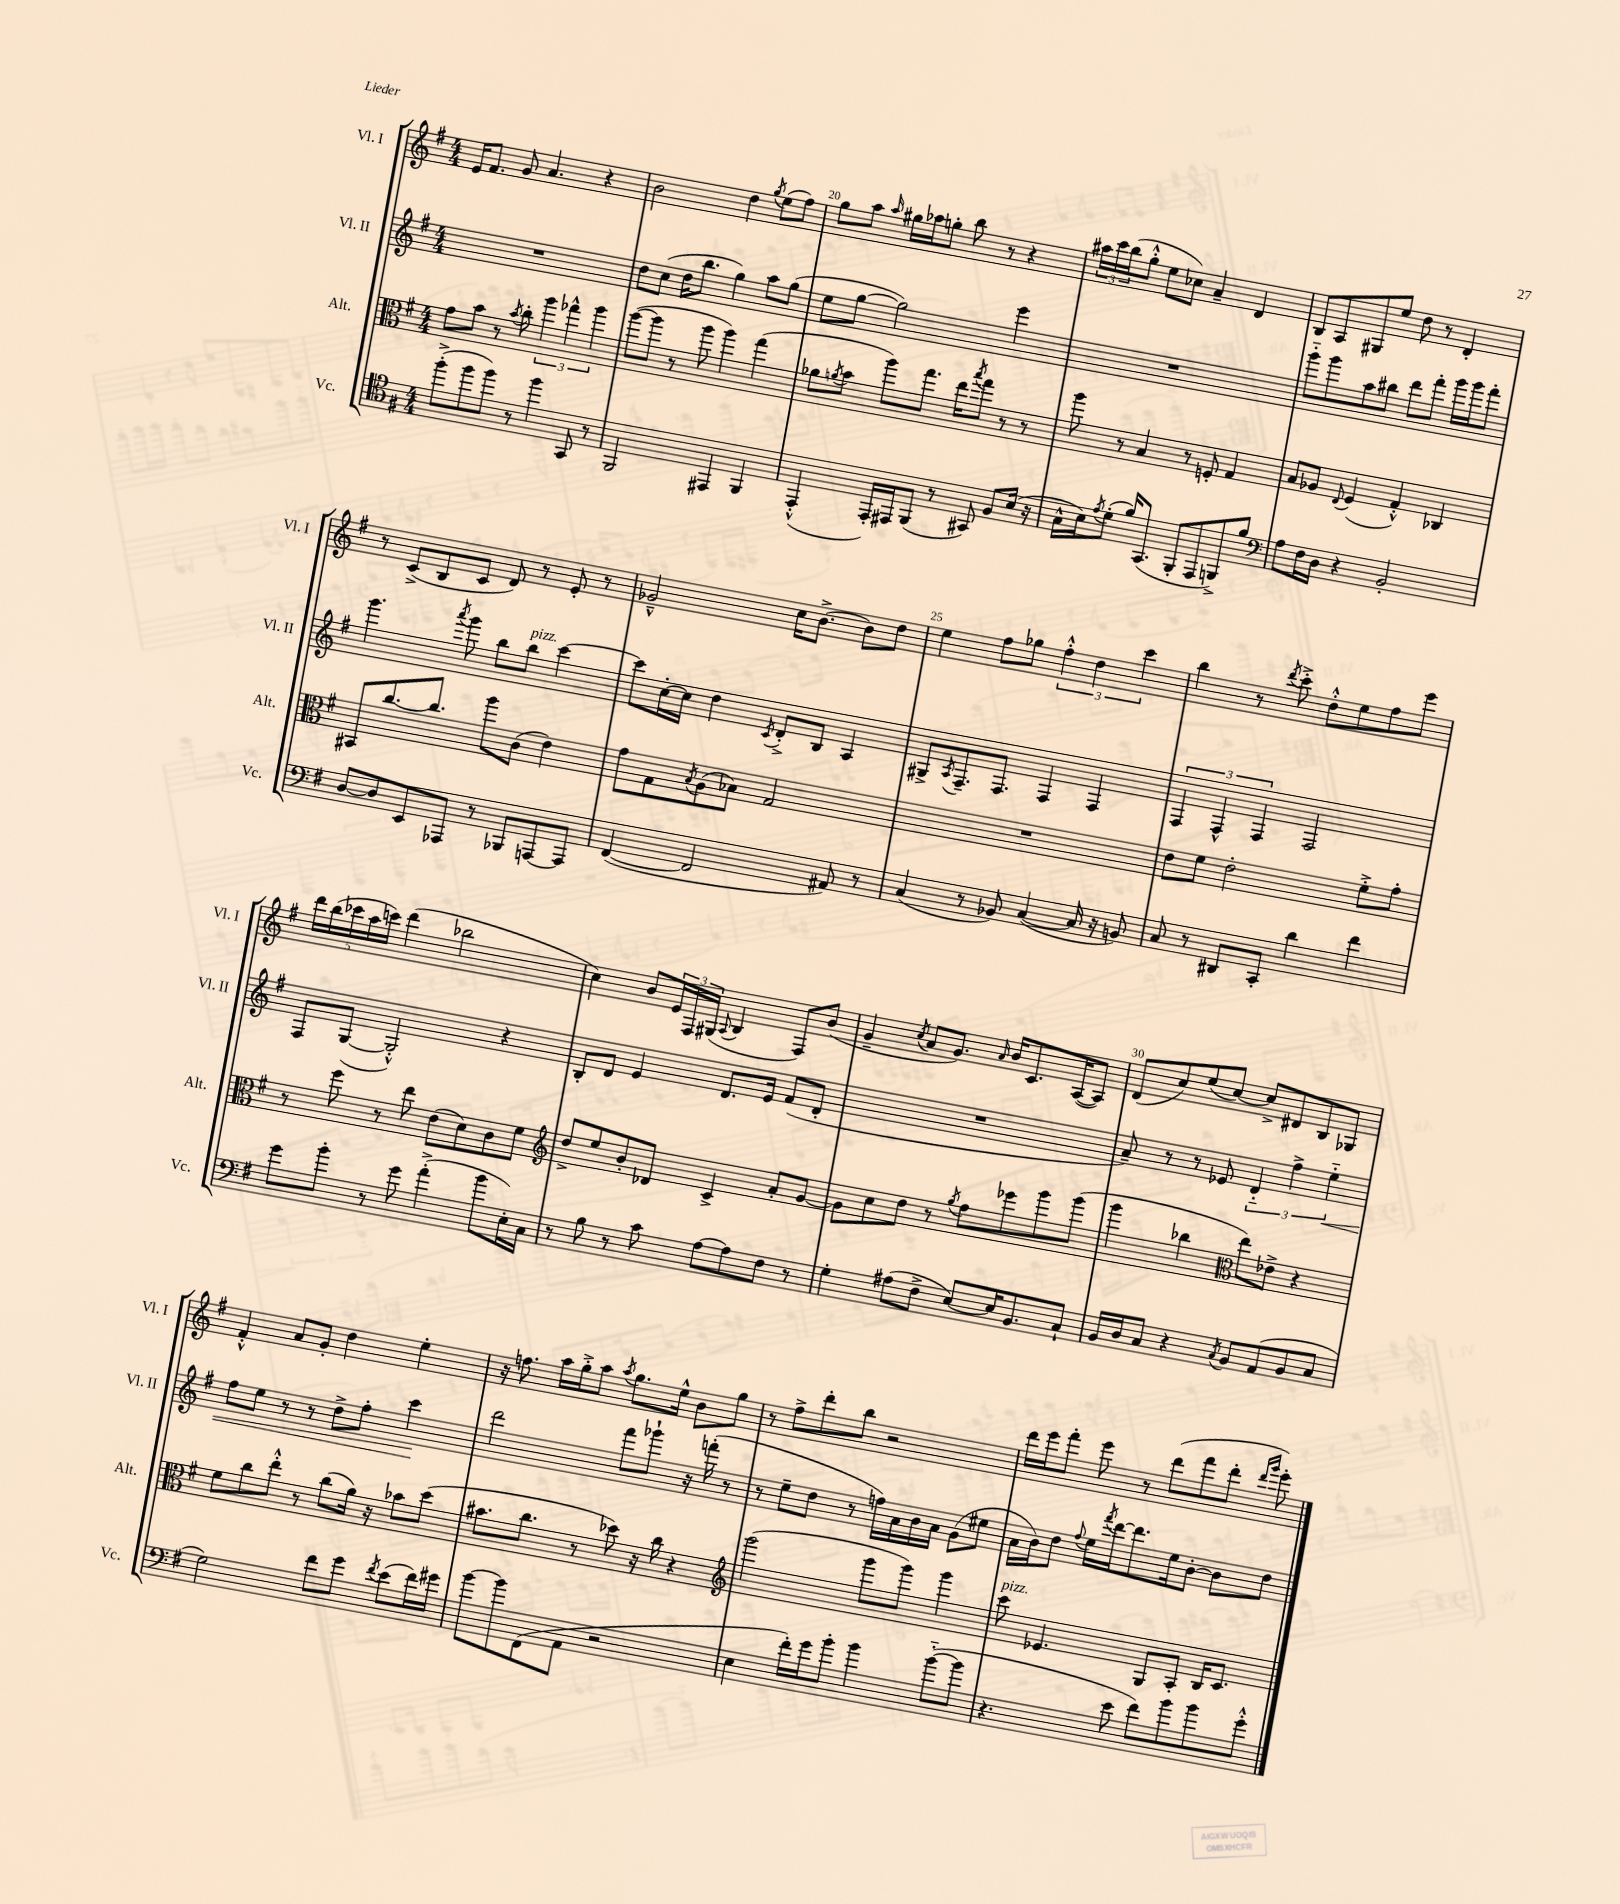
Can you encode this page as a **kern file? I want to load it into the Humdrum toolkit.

**kern	**kern	**kern	**dynam	**kern
*part4	*part3	*part2	*part2	*part1
*staff4	*staff3	*staff2	*staff2	*staff1
*I"Vc.	*I"Alt.	*I"Vl. II	*	*I"Vl. I
*I'Vc.	*I'Alt.	*I'Vl. II	*	*I'Vl. I
*clefC4	*clefC3	*clefG2	*	*clefG2
*k[f#]	*k[f#]	*k[f#]	*	*k[f#]
*M4/4	*M4/4	*M4/4	*	*M4/4
=18	=18	=18	=18	=18
(8ff#'^\L	8g\L	1r	.	16e/KL
.	.	.	.	8.f#/J
8ff#\	8b\J	.	.	.
8ff#\J)	8r	.	.	8g/
.	8qb/	.	.	.
8r	8cc'\	.	.	4.a/
4ff#\	6aa\	.	.	.
.	6gg-X^^\	.	.	.
8GG/	.	.	.	4r
.	6aa\	.	.	.
8r	.	.	.	.
=19	=19	=19	=19	=19
2FF#/	([8aa\L	8dd\L	.	2b\
.	8aa\J]	(8cc\J	.	.
.	8r	16dd\KL	.	.
.	.	8.bb\J	.	.
.	8aa\	.	.	.
4EE#X/	4aa\)	4gg\)	.	4dd\
.	.	.	.	8qgg/
4FF#/	(4gg\	8aa\L	.	(8ee\L
.	.	(8gg\J	.	8ff#\J)
=20	=20	=20	=20	=20
(4EE'^^/	8a-X\L	8ee\L	.	8gg\L
.	8qan/	.	.	.
.	8b\J	[8gg\J	.	8aa\J
.	.	.	.	16qqaa/
16EE'/LL)	8aa\L)	2gg\])	.	16gg#X\LL
16EE#X/J	.	.	.	16aa-X\J
(8FF#/J	8.gg\J	.	.	8ggn'\J
8r	.	.	.	8bb\
.	16ee\KL	.	.	.
.	8qbb/	.	.	.
8GG#X/)	8gg\J	.	.	8r
8F#/L	8r	4eee\	.	4r
(16B/Jk	8r	.	.	.
16r	.	.	.	.
=21	=21	=21	=21	=21
16G^^\LL	8aa\	1r	.	24aa#X\LL
.	.	.	.	24ccc\
16B\J)	.	.	.	.
.	.	.	.	(24bb\J
8qe/	.	.	.	.
(8d'\J	8r	.	.	8gg'^^\J
16f#/KL)	4B/	.	.	8ee\L
(8.GG/J	.	.	.	.
.	.	.	.	8cc-X\J)
8FF#'/L	8r	.	.	4a~/
8EE/	8Fn'/	.	.	.
8FFn^/)	4G/	.	.	4d/
8f#/J	.	.	.	.
=22	=22	=22	=22	=22
*clefF4	*	*	*	*
8A\L	8B/L	8ggg\L	.	8B/L
16F#\L	8A-X/J	8ggg\	.	8A/
16D\JJ	.	.	.	.
.	8qqE/	.	.	.
4r	(4F#/	8aa\	.	8G#X/
.	.	8bb#X\J	.	8ee/J
2BB'/	4G'^^/)	8ddd\L	.	8dd\
.	.	8fff#'\J	.	8r
.	4C-X/	16ggg\LL	.	4d'/
.	.	16ggg\J	.	.
.	.	8fff#'\J	.	.
!!LO:LB:g=z
=23	=23	=23	=23	=23
[8D/L	8BB#X/L	4.ggg\	.	8r
8D/]	[8.cc/	.	.	(8c^/L
8EE/	.	.	.	8B/
.	8.cc/J]	.	.	.
.	.	8qaaa/	.	.
8AAA-X/J	.	8ggg\	.	8c/J
8r	8aa\L	8bb\L	.	8d/)
!	!	!LO:TX:a:i:t=pizz.	!	!
8BBB-X/L	(8c\J	8bb\J	.	8r
[8AAAn/	4e\)	[4ccc\	.	8e'/
8AAA/J]	.	.	.	8r
=24	=24	=24	=24	=24
([4FF#/	8g\L	8ccc\L]	.	2g-X~^^/
.	8G\	[16cc'\L	.	.
.	.	16cc\JJ]	.	.
.	8qB/	.	.	.
2FF#/]	(8A\	4dd\	.	.
.	8B-X\J)	.	.	.
.	.	8qc/	.	.
.	2G/	8d'^/L	.	16cc\KL
.	.	.	.	[8.b^\J
.	.	8B/J	.	.
8AA#X/)	.	4A/	.	8b\L]
8r	.	.	.	8dd\J
=25	=25	=25	=25	=25
(4C/	1r	8G#X^/L	.	4ee\
.	.	8qA/	.	.
.	.	8.F#~/	.	.
8r	.	.	.	8ff#\L
.	.	8.F#/J	.	.
8BB-X/)	.	.	.	8gg-X\J
([4C/	.	4F#/	.	6ff#'^^\
.	.	.	.	6dd\
16C/]	.	4F#/	.	.
16r	.	.	.	.
.	.	.	.	6ccc\
8BBn/)	.	.	.	.
=26	=26	=26	=26	=26
8C/	8e\L	6F#/	.	4bb\
8r	8f#\J	.	.	.
.	.	6F#^^/	.	.
8DD#X/L	2e'\	.	.	8r
.	.	6F#/	.	.
.	.	.	.	8qddd/
8CC'/J	.	.	.	8ccc'^\
4d\	.	2F#/	.	8dd'^^\L
.	.	.	.	8ee\
4f#\	8f#'^\L	.	.	8ff#\
.	8g'\J	.	.	8eee\J
!!LO:LB:g=z
=27	=27	=27	=27	=27
8g\L	8r	8F#/L	.	20ddd\LL
.	.	.	.	(20bb\
.	.	.	.	20ccc-X\
8b'\J	8ff#\	([8G/J	.	.
.	.	.	.	20aa\
.	.	.	.	20cccn\JJ)
8r	8r	2G'^^/])	.	(4ddd\
8g\	8ee\	.	.	.
(4a'^\	(8e\L	.	.	2bb-X\
.	8d\)	.	.	.
8b\L	8c\	4r	.	.
16E'\L)	8f#\J	.	.	.
16C\JJ	.	.	.	.
=28	=28	=28	=28	=28
*	*clefG2	*	*	*
8r	8dd^/L	8B'/L	.	4cc\)
8B\	8ee/	8d/J	.	.
8r	8b'/	4e/	.	8b/L
8c\	8d-X/J	.	.	24e/L
.	.	.	.	24F#/
.	.	.	.	(24G#X/JJ
.	.	.	.	8qqA/
[8A\L	4c^/	8.d/L	.	4B/
8A\]	.	.	.	.
.	.	16e/Jk	.	.
8F#\J	8a'/L	(8f#/L	.	8F#/L)
8r	[8g/J	8d'/J	.	(8b/J
=29	=29	=29	=29	=29
4G'\	8g\L]	1r	.	4g~/
.	8cc\	.	.	.
.	.	.	.	8qcc/
(8A#X\L	8dd\J	.	.	8a/L
8F#^\J	8r	.	.	8.g/J)
.	8qgg/	.	.	.
[8E/L)	8ff#\L	.	.	.
.	.	.	.	16qqa/
.	.	.	.	16b/KL
16E/K]	8eee-X\	.	.	8.c/
8.BB/	.	.	.	.
.	8ggg\	.	.	.
.	.	.	.	([16A/K
8C`/J	(8ggg\J	.	.	8A/J])
=30	=30	=30	=30	=30
16BB/LL	4ggg\	8a~/)	.	(8d/L
16D/J	.	.	.	.
8C/J	.	8r	.	8cc/)
4r	4bb-X\	8r	.	(8ee/
.	.	8e-X/	.	[8cc/J)
8qC/	.	.	.	.
*	*clefC3	*	*	*
8BB/L	8ee\L)	6d/	.	8cc^/L]
(8AA/	8e-X^\J	.	.	8d#X/
.	.	6ff#^\	.	.
8BB/	4r	.	.	8B/
!	!	!	!LO:HP:b	!
.	.	6ee\	<	.
8C/J	.	.	.	8G-X/J
!!LO:LB:g=z
=31	=31	=31	=31	=31
2G\)	8f#\L	8ff#\L	.	4f#'^^/
.	8cc\	8ee\J	.	.
.	8ee'^^\J	8r	.	8a/L
.	8r	8r	.	8g'/J
8f#\L	(8cc\L	8dd^\L	.	4dd\
8g\J	16a\Jk)	8ff#'\J	.	.
.	16r	.	.	.
8qf#/	.	.	.	.
(8e\L	8b-X\L	4ccc\	.	4ee'\
16f#\L)	(8dd\J	.	.	.
16g#X\JJ	.	.	.	.
.	.	.	[	.
=32	=32	=32	=32	=32
[8b\L	8.b#X\L	2ddd\	.	16r
.	.	.	.	8.ffn\
8b\]	.	.	.	.
.	8.cc\J	.	.	.
(8FF#\	.	.	.	16aa\LL
.	.	.	.	16gg'^\J
8AA\J	8r	.	.	8aa\J
.	.	.	.	8qaa/
2r	8dd-X\)	8fff#\L	.	8.gg\L
.	16r	8ggg-X`\J	.	.
.	16cc\	.	.	16ee^^\Jk
.	4r	16r	.	8b\L
.	.	(16fffn'\	.	.
.	.	8r	.	8gg\J
=33	=33	=33	=33	=33
*	*clefG2	*	*	*
4E\	(2ggg\	8r	.	8r
.	.	8ee~\L	.	8ff#^\L
16f#'\LL)	.	8dd\J	.	8ddd'\
16g\J	.	.	.	.
8b'\J	.	8r	.	8bb\J
4b\	8ggg\L	16ffn\LL)	.	2r
.	.	16a\	.	.
.	8ggg\J)	16b\	.	.
.	.	16a\JJ	.	.
([8b\L	4ggg\	(8g\L	.	.
8b\J]	.	8ee#X\J	.	.
=34	=34	=34	=34	=34
!	!LO:TX:a:i:t=pizz.	!	!	!
4.r	8ccc\	16a\LL	.	16ddd\LL
.	.	16b\J)	.	16eee\J
.	4.e-X/	8dd\J	.	8fff#'\J
.	.	8qqff#/	.	.
.	.	16ee\LL	.	8eee\
.	.	8qfff#/	.	.
.	.	[16ddd\J	.	.
8e\	.	8.ddd\]	.	8r
8f#\L)	8G/L	.	.	(8ddd\L
.	.	16ee\k	.	.
8b\	8A'/J	[8b'\J	.	8fff#\
8b\	16B/KL	8b\L]	.	8ddd'\J
.	8.c/J	.	.	.
.	.	.	.	16qqddd/LL
.	.	.	.	16qqggg/JJ
8g'^^\J	.	8dd\J	.	8eee'\)
==	==	==	==	==
*-	*-	*-	*-	*-
